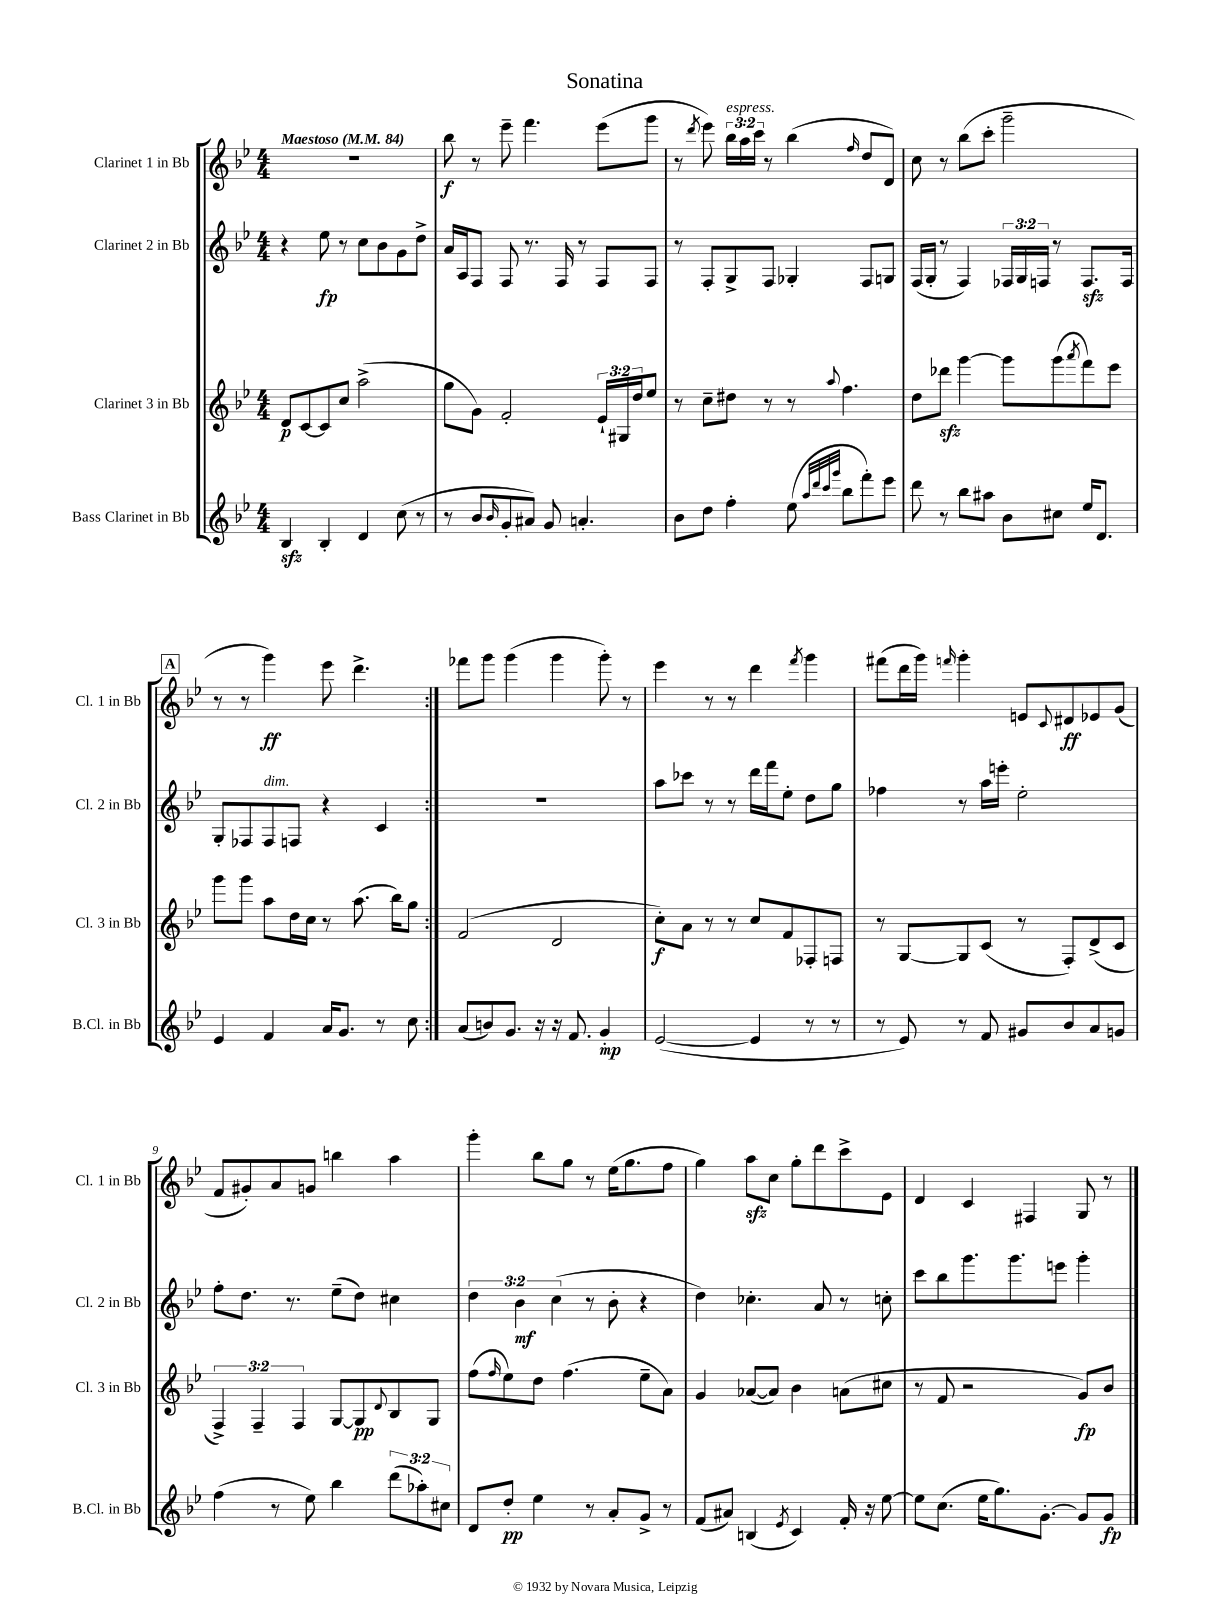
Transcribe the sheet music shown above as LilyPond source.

\header { title = "Sonatina" }
<<
\new StaffGroup <<
\new Staff = "s0" \with { instrumentName = "Clarinet 1 in Bb" shortInstrumentName = "Cl. 1 in Bb" } {
    \clef treble \key bes \major \numericTimeSignature \time 4/4 \override Staff.TupletNumber.text = #tuplet-number::calc-fraction-text \tempo "Maestoso" 4 = 84
    \repeat volta 2 { R1 |
    bes''8\f r8 ees'''8-- f'''4. ees'''8( g'''8 |
    r8 \acciaccatura { d'''8 } ees'''8) \tuplet 3/2 { bes''16^\markup { \italic "espress." } a''16 c'''16 } r8 bes''4( \grace { f''16 } d''8 d'8) |
    c''8 r8 bes''8( c'''8-. g'''2-- |
    \mark \markup { \box "A" } r8 r8 g'''4\ff) ees'''8 d'''4.-> | }
    fes'''8 g'''8 g'''4( g'''4 g'''8-.) r8 |
    ees'''4 r8 r8 d'''4 \acciaccatura { f'''8 } g'''4 |
    fis'''8( d'''16 g'''16) \grace { f'''16 } g'''4-. e'8 \appoggiatura { c'8 } dis'8\ff ees'8 g'8( |
    f'8 gis'8-.) a'8 g'8 b''4 a''4 |
    g'''4-. bes''8 g''8 r8 ees''16( g''8. f''8 |
    g''4) a''8\sfz c''8 g''8-. d'''8 c'''8-> ees'8 |
    d'4 c'4 fis4 g8 r8 \bar "|." |
}
\new Staff = "s1" \with { instrumentName = "Clarinet 2 in Bb" shortInstrumentName = "Cl. 2 in Bb" } {
    \clef treble \key bes \major \numericTimeSignature \time 4/4 \override Staff.TupletNumber.text = #tuplet-number::calc-fraction-text
    \repeat volta 2 { r4 ees''8\fp r8 c''8 bes'8 g'8 d''8-> |
    a'16 a16 f8 f8 r8. f16 r8 f8 f8 |
    r8 f8-. g8-> f8 ges4-. f8 g8 |
    f16( g16-. r8 f4) \tuplet 3/2 { fes16 g16 f16 } r8 f8.\sfz f16 |
    \mark \markup { \box "A" } g8-. fes8 fes8^\markup { \italic "dim." } f8 r4 c'4 | }
    R1 |
    a''8 ces'''8 r8 r8 d'''16 f'''16 ees''8-. d''8 g''8 |
    fes''4 r8 a''16 e'''16-. ees''2-. |
    f''8-. d''8. r8. ees''8--( d''8) cis''4 |
    \tuplet 3/2 { d''4 bes'4\mf c''4( } r8 bes'8-. r4 |
    d''4) ces''4.-. a'8 r8 c''8-. |
    c'''8 bes''8 g'''8. g'''8. e'''8 g'''4-. \bar "|." |
}
\new Staff = "s2" \with { instrumentName = "Clarinet 3 in Bb" shortInstrumentName = "Cl. 3 in Bb" } {
    \clef treble \key bes \major \numericTimeSignature \time 4/4 \override Staff.TupletNumber.text = #tuplet-number::calc-fraction-text
    \repeat volta 2 { d'8\p c'8~ c'8 c''8 a''2->( |
    g''8 g'8) f'2-. \tuplet 3/2 { ees'16-! gis16 d''16 } ees''8 |
    r8 c''8-- dis''8 r8 r8 \appoggiatura { a''8 } f''4. |
    d''8 des'''8\sfz g'''4~ g'''8 g'''8( \acciaccatura { a'''8 } f'''8) ees'''8 |
    \mark \markup { \box "A" } g'''8 g'''8 a''8 d''16 c''16 r8 a''8.( bes''16) g''8 | }
    f'2( d'2 |
    c''8-.\f) a'8 r8 r8 c''8 f'8 fes8-. f8 |
    r8 g8~ g8 c'8( r8 f8-.) d'8->( c'8 |
    \tuplet 3/2 { f4->) f4-- f4 } g8~ g8\pp \appoggiatura { d'8 } bes8 g8 |
    f''8( \grace { f''16 } ees''8) d''8 f''4.( ees''8-- a'8) |
    g'4 aes'8~( aes'8) bes'4 a'8( cis''8 |
    r8 f'8 r2 g'8\fp) bes'8 \bar "|." |
}
\new Staff = "s3" \with { instrumentName = "Bass Clarinet in Bb" shortInstrumentName = "B.Cl. in Bb" } {
    \clef treble \key bes \major \numericTimeSignature \time 4/4 \override Staff.TupletNumber.text = #tuplet-number::calc-fraction-text
    \repeat volta 2 { bes4\sfz bes4-. d'4 c''8( r8 |
    r8 bes'8 \grace { bes'16 } g'8-. ais'8) g'8 a'4.-. |
    bes'8 d''8 f''4-. ees''8( \grace { a''32 d'''32 c'''32 g'''32 } bes''8 f'''8-.) ees'''8 |
    d'''8 r8 bes''8 ais''8 bes'8 cis''8 ees''16 d'8. |
    \mark \markup { \box "A" } ees'4 f'4 a'16 g'8. r8 c''8 | }
    a'8( b'8) g'8. r16 r16 f'8. g'4-.\mp |
    ees'2~( ees'4 r8 r8 |
    r8 ees'8) r8 f'8 gis'8 bes'8 a'8 g'8 |
    f''4( r8 ees''8) bes''4 \tuplet 3/2 { d'''8( aes''8-.) cis''8 } |
    d'8 d''8-.\pp ees''4 r8 a'8-. g'8-> r8 |
    f'8( ais'8) b4( \acciaccatura { ees'8 } c'4) f'16-. r16 ees''8~ |
    ees''8 c''8.( ees''16 g''8.) g'8.~-. g'8 g'8\fp \bar "|." |
}
>>
>>
